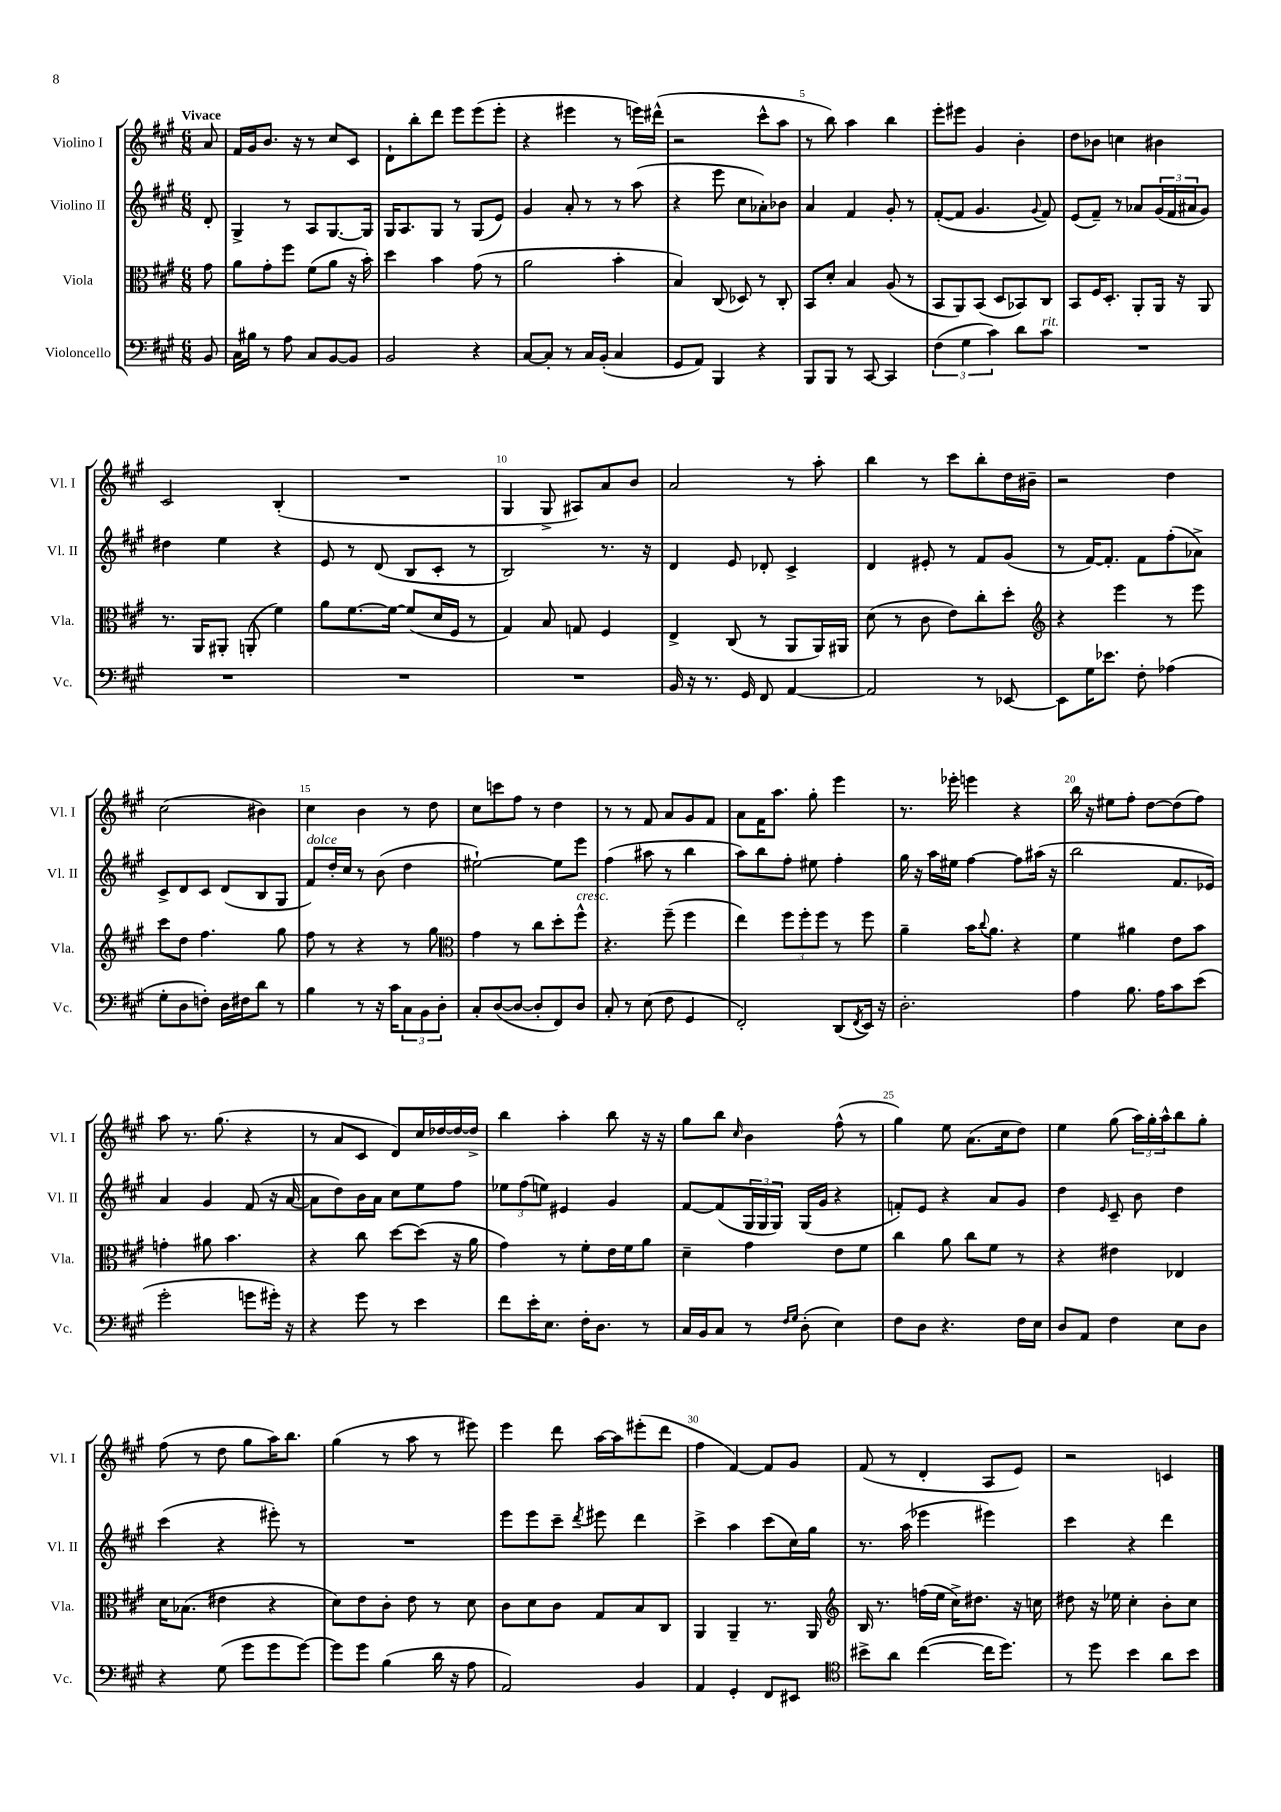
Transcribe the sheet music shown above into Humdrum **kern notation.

**kern	**kern	**kern	**kern
*staff4	*staff3	*staff2	*staff1
*clefF4	*clefC3	*clefG2	*clefG2
*k[f#c#g#]	*k[f#c#g#]	*k[f#c#g#]	*k[f#c#g#]
*M6/8	*M6/8	*M6/8	*M6/8
8BB	8g#	8d'	8a
=	=	=	=
16C#	8a	4G#^	16f#
16B#	.	.	16g#
8r	8g#'	.	8.b
8A	8ff#	8r	.
.	.	.	16r
8C#	(8f#	8A	8r
[8BB	8a	[8.G#	8cc#
8BB]	16r	.	8c#
.	16b')	16G#]	.
=	=	=	=
2BB	4dd	16G#	8d`
.	.	8.A	.
.	.	.	8bb'
.	4b	8G#	8ddd
.	.	8r	8eee
4r	(8g#	(8G#	(8eee
.	8r	8e)	8eee'
=	=	=	=
[8C#	2a	4g#	4r
8C#']	.	.	.
8r	.	8a'	4eee#
16C#	.	8r	.
(16BB'	.	.	.
4C#	4b'	8r	8r
.	.	(8aa	16eee)
.	.	.	(16ddd#^^
=	=	=	=
8GG#	4B)	4r	2r
8AA)	.	.	.
4BBB	(8C#	8eee	.
.	8D-)	8cc#	.
4r	8r	8a-')	8ccc#^^
.	8C#'	8b-	8aa
=	=	=	=
8BBB	8BB	4a	8r
8BBB	8d'	.	8bb)
8r	4B	4f#	4aa
[8CC#	.	.	.
4CC#]	(8A	8g#'	4bb
.	8r	8r	.
=	=	=	=
(6F#	8BB	([8f#'	8eee'
.	8AA)	8f#]	8eee#
6G#	.	.	.
.	(8BB	4.g#	4g#
6c#)	.	.	.
.	8D	.	.
8d	8BB-)	.	4b'
.	.	8qqg#	.
8c#	8C#	8f#)	.
=	=	=	=
2.r	8BB	(8e	8dd
.	16F#	8f#~)	8b-
.	8.D'	.	.
.	.	8r	4cc
.	8AA'	8a-	.
.	16AA	(24g#	4b#
.	.	24f#	.
.	16r	.	.
.	.	24a#	.
.	8AA	8g#)	.
=	=	=	=
2.r	8.r	4dd#	2c#
.	16AA	.	.
.	8AA#'	4ee	.
.	(8AA'	.	.
.	4f#)	4r	(4B'
=	=	=	=
2.r	8a	8e	2.r
.	[8.f#	8r	.
.	.	(8d	.
.	16f#_	.	.
.	(8f#]	8B	.
.	16d	8c#'	.
.	16F#	.	.
.	8r	8r	.
=	=	=	=
2.r	4G#)	2B)	4G#
.	8B	.	8G#^
.	8G	.	8A#)
.	4F#	8.r	8a
.	.	.	8b
.	.	16r	.
=	=	=	=
16BB	4E^	4d	2a
16r	.	.	.
8.r	.	.	.
.	(8C#	8e	.
16GG#	.	.	.
8FF#	8r	8d-'	.
[4AA	8AA	4c#^	8r
.	16AA)	.	8aa'
.	16AA#	.	.
=	=	=	=
2AA]	(8d	4d	4bb
.	8r	.	.
.	8c#	8e#'	8r
.	8e)	8r	8ccc#
8r	8cc#'	8f#	8bb'
[8EE-	8dd'	(8g#	16dd
.	.	.	16b#~
=	=	=	=
*	*clefG2	*	*
8EE-]	4r	8r	2r
16G#	.	[16f#)	.
8.e-	.	8.f#']	.
.	4eee	.	.
8F#'	.	8f#	.
(4A-	8r	(8ff#'	4dd
.	8eee	8a-^)	.
=	=	=	=
8G#'	8ccc#	8c#^	(2cc#
8D	8dd	8d	.
8F')	4.ff#	8c#	.
16D	.	(8d	.
16F#	.	.	.
8d	.	8B	4b#)
8r	8gg#	8G#	.
=	=	=	=
4B	8ff#	8f#)	4cc#
.	8r	16dd'	.
.	.	16cc#	.
8r	4r	8r	4b
16r	.	(8b	.
16c#	.	.	.
12C#	8r	4dd	8r
12BB	.	.	.
.	8gg#	.	8dd
12D'	.	.	.
=	=	=	=
*	*clefC3	*	*
8C#'	4g#	[2ee#`)	8cc#
([8D	.	.	8ccc
8D_	8r	.	8ff#
8D']	8cc#	.	8r
8FF#)	8dd'	8ee#]	4dd
8D	8ff#^^	8eee	.
=	=	=	=
8C#'	4.r	(4ff#	8r
8r	.	.	8r
(8E	.	8aa#	8f#
8F#	(8ff#~	8r	8a
4GG#	4ff#	4bb	8g#
.	.	.	8f#
=	=	=	=
2FF#')	4ee)	8aa)	8a
.	.	8bb	16f#
.	.	.	8.aa
.	12ff#	8ff#'	.
.	12ff#'	.	.
.	.	8ee#	8gg#'
.	12ff#	.	.
(8DD	8r	4ff#'	4eee
8qFF#	.	.	.
16EE)	8ff#	.	.
16r	.	.	.
=	=	=	=
2.D'	4a~	16gg#	8.r
.	.	16r	.
.	.	16aa	.
.	.	16ee#	16eee-'
.	16b	[4ff#	4eee
.	8qqcc#	.	.
.	8.a	.	.
.	4r	8ff#]	4r
.	.	(16aa#	.
.	.	16r	.
=	=	=	=
4A	4f#	2bb	16bb
.	.	.	16r
.	.	.	8ee#
8.B	4a#	.	8ff#'
.	.	.	[8dd
16A	.	.	.
8c#	8e	8.f#	(8dd]
(8e	8b	.	8ff#)
.	.	16e-)	.
=	=	=	=
2g#'	4g'	4a	8aa
.	.	.	8.r
.	8a#	4g#	.
.	.	.	(8.gg#
.	4.b	.	.
8g	.	(8f#	4r
16g#')	.	16r	.
16r	.	[16a	.
=	=	=	=
4r	4r	8a]	8r
.	.	8dd)	8a
8g#	8cc#	16b	8c#
.	.	16a	.
8r	[8dd	8cc#	8d)
4e	(8dd]	8ee	16cc#
.	.	.	[16dd-
.	16r	8ff#	16dd-_
.	16a	.	16dd-^]
=	=	=	=
8f#	4g#)	12ee-	4bb
.	.	(12ff#	.
16e'	.	.	.
.	.	12ee)	.
8.E	.	.	.
.	8r	4e#	4aa'
16F#'	8f#'	.	.
8.D	.	.	.
.	16e	4g#	8bb
.	16f#	.	.
8r	8a	.	16r
.	.	.	16r
=	=	=	=
16C#	4d~	[8f#	8gg#
16BB	.	.	.
8C#	.	(8f#]	8bb
.	.	.	16qqcc#
8r	4g#	24G#	4b
.	.	24G#	.
.	.	24G#)	.
16qqF#	.	.	.
16qqG#	.	.	.
(8D'	.	(16G#	.
.	.	16g#	.
4E)	8e	4r	(8ff#^^
.	8f#	.	8r
=	=	=	=
8F#	4cc#	8f')	4gg#)
8D	.	8e	.
4.r	8a	4r	8ee
.	8cc#	.	(8.a
.	8f#	8a	.
.	.	.	16cc#
16F#	8r	8g#	8dd)
16E	.	.	.
=	=	=	=
8D	4r	4dd	4ee
8AA	.	.	.
.	.	16qqe	.
4F#	4e#	8c#~	(8gg#
.	.	8b	24aa)
.	.	.	24gg#'
.	.	.	24aa^^
8E	4E-	4dd	8bb
8D	.	.	8gg#'
=	=	=	=
4r	16d	(4ccc#	(8ff#
.	(8.B-	.	.
.	.	.	8r
(8G#	4e#	4r	8dd
8g#	.	.	8gg#
8g#	4r	8eee#')	16aa)
.	.	.	8.bb
[8g#)	.	8r	.
=	=	=	=
8g#]	8d)	2.r	(4gg#
8g#	8e	.	.
(4B	8c#'	.	8r
.	8e	.	8aa
16d	8r	.	8r
16r	.	.	.
8A	8d	.	8eee#)
=	=	=	=
2AA)	8c#	8eee	4eee
.	8d	8eee	.
.	8c#	8ccc#~	8ddd
.	.	8qddd	.
.	8G#	8eee#	[16aa
.	.	.	16aa]
4BB	8B	4ddd	(8eee#'
.	8C#	.	8ddd
=	=	=	=
4AA	4AA	4ccc#^	4ff#
4GG#'	4AA~	4aa	[4f#)
8FF#	8.r	(8ccc#	8f#]
8EE#	.	16cc#)	8g#
.	16AA	16gg#	.
=	=	=	=
*clefC4	*clefG2	*	*
8b#^	16B	8.r	(8f#
.	8.r	.	.
8a	.	.	8r
.	.	(16aa	.
([4cc#	(16ff	4eee-	4d'
.	16ee	.	.
.	16cc#^)	.	.
.	8.dd#	.	.
16cc#]	.	4eee#)	8A
8.dd)	.	.	.
.	16r	.	8e)
.	16cc	.	.
=	=	=	=
8r	8dd#	4ccc#	2r
8dd	16r	.	.
.	16ee-	.	.
4b	4cc#'	4r	.
8a	8b'	4ddd	4c
8b	8cc#	.	.
==	==	==	==
*-	*-	*-	*-
